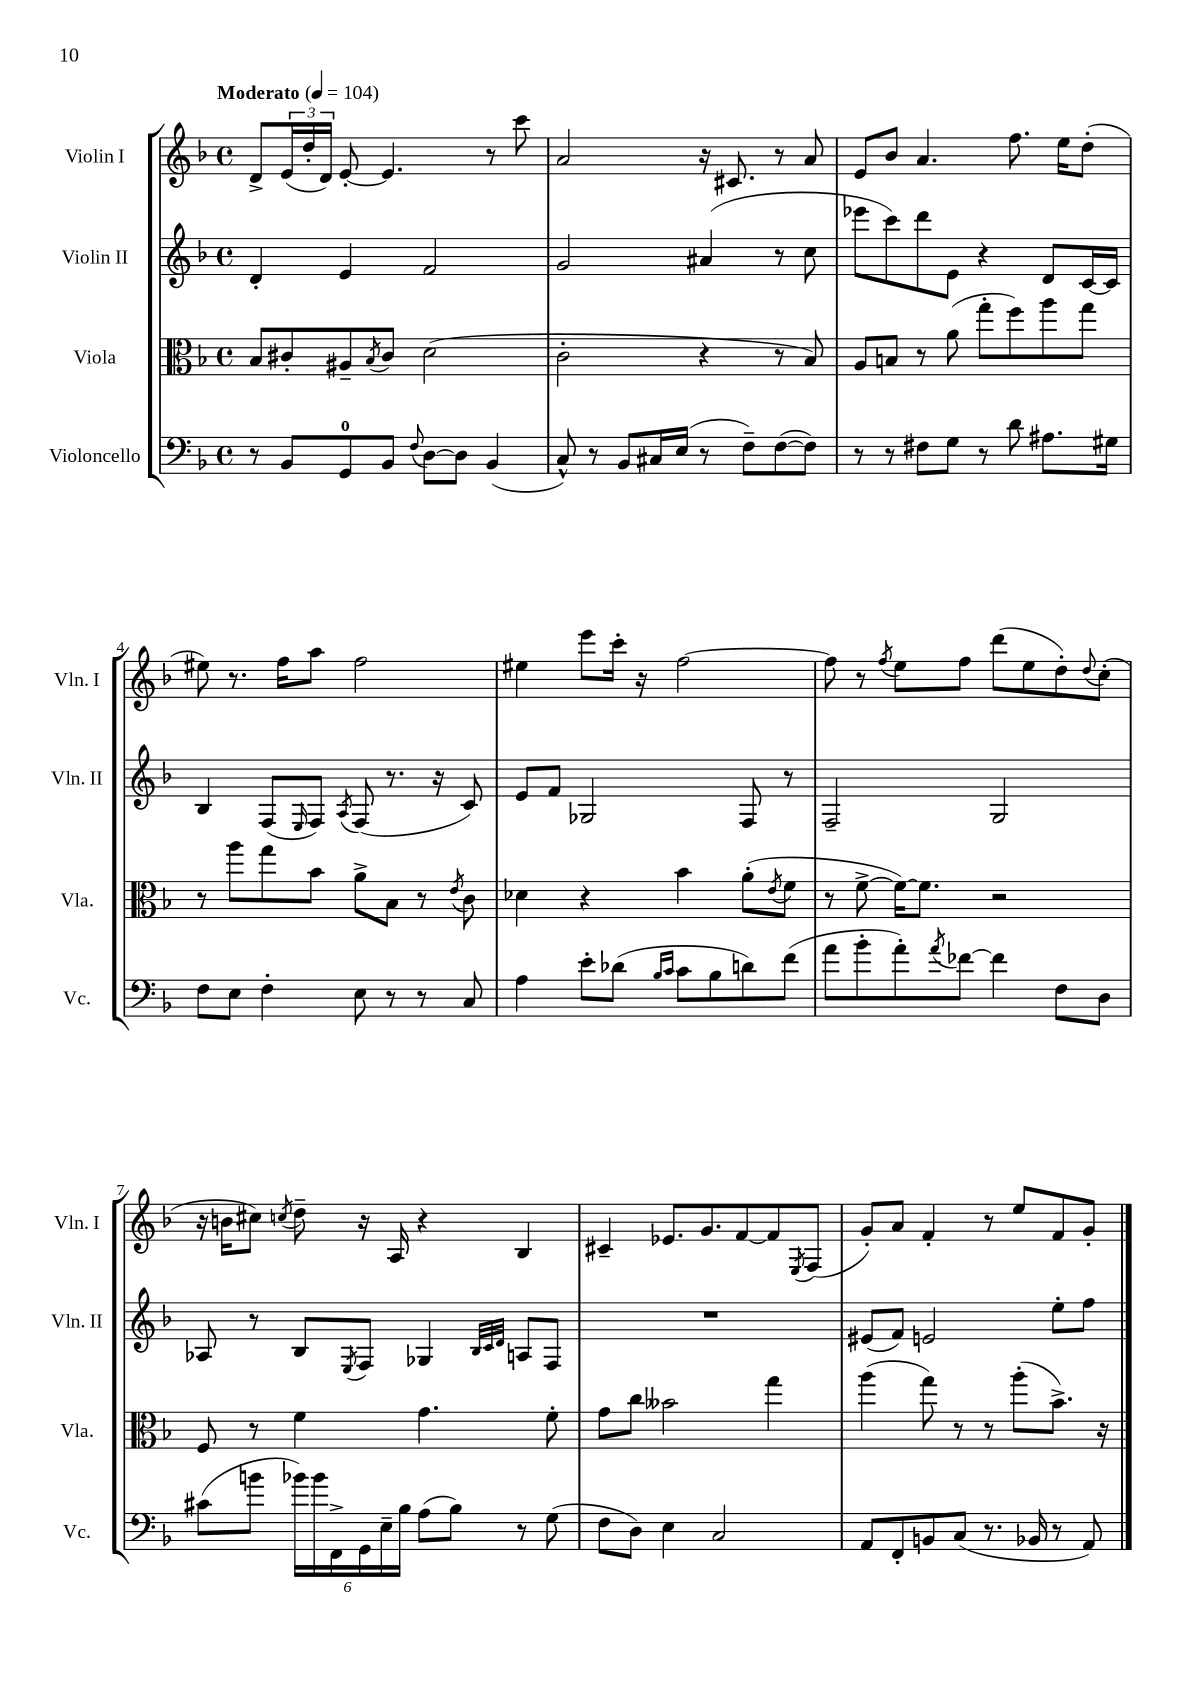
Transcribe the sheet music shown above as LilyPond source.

<<
\new StaffGroup <<
\new Staff = "s0" \with { instrumentName = "Violin I" shortInstrumentName = "Vln. I" } {
    \clef treble \key f \major \defaultTimeSignature \time 4/4 \tempo "Moderato" 4 = 104
    d'8-> \tuplet 3/2 { e'16( d''16-. d'16) } e'8~-. e'4. r8 c'''8 |
    a'2 r16 cis'8. r8 a'8 |
    e'8 bes'8 a'4. f''8. e''16 d''8-.( |
    eis''8) r8. f''16 a''8 f''2 |
    eis''4 e'''8 c'''16-. r16 f''2~ |
    f''8 r8 \acciaccatura { f''8 } e''8 f''8 d'''8( e''8 d''8-.) \appoggiatura { d''8 } c''8-.( |
    r16 b'16 cis''8) \acciaccatura { c''8 } d''8-- r16 a16 r4 bes4 |
    cis'4-- ees'8. g'8. f'8~ f'8 \acciaccatura { e8 } f8( |
    g'8-.) a'8 f'4-. r8 e''8 f'8 g'8-. \bar "|." |
}
\new Staff = "s1" \with { instrumentName = "Violin II" shortInstrumentName = "Vln. II" } {
    \clef treble \key f \major \defaultTimeSignature \time 4/4
    d'4-. e'4 f'2 |
    g'2 ais'4( r8 c''8 |
    ees'''8 c'''8) d'''8 e'8 r4 d'8 c'16~ c'16 |
    bes4 f8( \grace { e16 } f8) \acciaccatura { a8 } f8( r8. r16 c'8) |
    e'8 f'8 ges2 f8 r8 |
    f2-- g2 |
    aes8 r8 bes8 \acciaccatura { e8 } f8 ges4 \grace { bes32 c'32 d'32 } a8 f8 |
    R1 |
    eis'8( f'8) e'2 e''8-. f''8 \bar "|." |
}
\new Staff = "s2" \with { instrumentName = "Viola" shortInstrumentName = "Vla." } {
    \clef alto \key f \major \defaultTimeSignature \time 4/4
    bes8 cis'8-. ais8-- \acciaccatura { bes8 } cis'8 d'2( |
    c'2-. r4 r8 bes8) |
    a8 b8 r8 a'8( g''8-. f''8) a''8 g''8 |
    r8 a''8 g''8 bes'8 a'8-> bes8 r8 \acciaccatura { e'8 } c'8 |
    des'4 r4 bes'4 a'8-.( \acciaccatura { e'8 } f'8 |
    r8 f'8~-> f'16~) f'8. r2 |
    f8 r8 f'4 g'4. f'8-. |
    g'8 c''8 beses'2 g''4 |
    a''4( g''8) r8 r8 a''8-.( bes'8.->) r16 \bar "|." |
}
\new Staff = "s3" \with { instrumentName = "Violoncello" shortInstrumentName = "Vc." } {
    \clef bass \key f \major \defaultTimeSignature \time 4/4
    r8 bes,8 g,8-0 bes,8 \appoggiatura { f8 } d8~ d8 bes,4( |
    c8-^) r8 bes,8 cis16 e16( r8 f8--) f8~( f8) |
    r8 r8 fis8 g8 r8 d'8 ais8. gis16 |
    f8 e8 f4-. e8 r8 r8 c8 |
    a4 e'8-. des'8( \grace { bes16 c'16 } c'8 bes8 d'8) f'8( |
    a'8 bes'8-. a'8-.) \acciaccatura { a'8 } fes'8~ fes'4 f8 d8 |
    cis'8( b'8 \tuplet 6/4 { bes'16) bes'16 f,16-> g,16 e16-- bes16 } a8( bes8) r8 g8( |
    f8 d8) e4 c2 |
    a,8 f,8-. b,8 c8( r8. bes,16 r8 a,8) \bar "|." |
}
>>
>>
